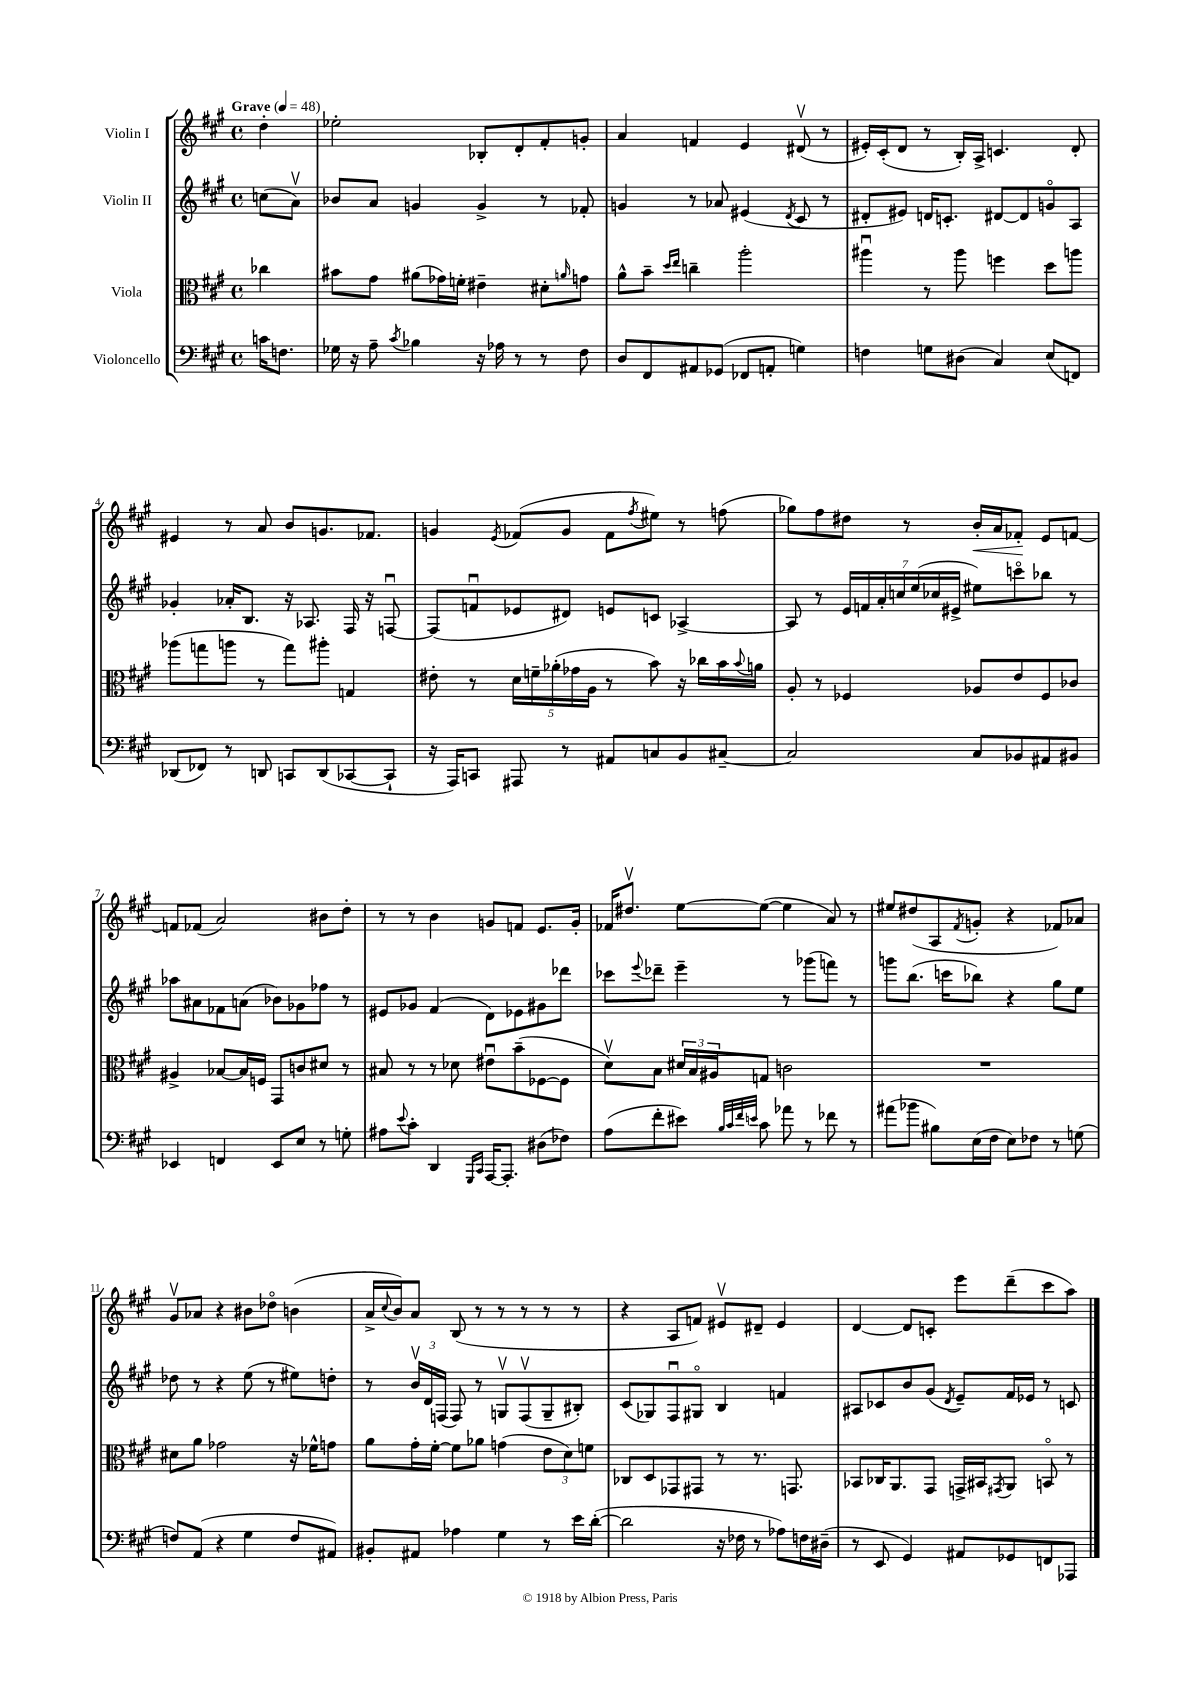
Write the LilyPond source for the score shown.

<<
\new StaffGroup <<
\new Staff = "s0" \with { instrumentName = "Violin I" } {
    \clef treble \key a \major \defaultTimeSignature \time 4/4 \partial 4 \tempo "Grave" 4 = 48
    d''4-. |
    ees''2-. bes8-. d'8-. fis'8-. g'8-. |
    a'4 f'4 e'4 dis'8\upbow( r8 |
    eis'16-.) cis'16-.( d'8 r8 b16-.) a16-> c'4. d'8-. |
    eis'4 r8 a'8 b'8 g'8. fes'8. |
    g'4 \acciaccatura { e'8 } fes'8( g'8 fes'8 \acciaccatura { fis''8 } eis''8) r8 f''8( |
    ges''8) fis''8 dis''8 r8 b'16-.\< a'16 fes'8-.\! e'8 f'8~ |
    f'8 fes'8( a'2) bis'8 d''8-. |
    r8 r8 b'4 g'8 f'8 e'8. g'16-. |
    fes'16 dis''8.\upbow e''8~ e''8~( e''4 a'8) r8 |
    eis''8 dis''8( a8 \acciaccatura { fis'8 } g'8-. r4 fes'8) aes'8 |
    gis'8\upbow aes'8 r4 bis'8 des''8\flageolet b'4( |
    a'16-> \appoggiatura { cis''8 } b'16) a'8 b8( r8 r8 r8 r8 r8 |
    r4 a8 f'8) eis'8\upbow dis'8-- eis'4 |
    d'4~ d'8 c'8-. e'''8 d'''8--( cis'''8 a''8) \bar "|." |
}
\new Staff = "s1" \with { instrumentName = "Violin II" } {
    \clef treble \key a \major \defaultTimeSignature \time 4/4 \partial 4
    c''8( a'8\upbow) |
    bes'8 a'8 g'4 g'4-> r8 fes'8-. |
    g'4 r8 aes'8 eis'4( \acciaccatura { d'8 } cis'8 r8 |
    dis'8-. eis'8) d'16 c'8.-. dis'8~ dis'8 g'8\flageolet a8 |
    ges'4-. aes'16-. b8. r16 aes8. fis16 r16 f8~\downbow |
    f8( f'8\downbow ees'8 dis'8) e'8 c'8 aes4~-> |
    aes8 r8 \tuplet 7/4 { e'16 f'16 a'16-. c''16 e''16( ces''16 eis'16-> } eis''8) c'''8\flageolet bes''8 r8 |
    aes''8 ais'8 fes'8 a'8( bes'8) ges'8 fes''8 r8 |
    eis'8 ges'8 fis'4( d'8) ees'8 gis'8 des'''8 |
    ces'''8 \appoggiatura { e'''8 } des'''8-- e'''4-- r8 ges'''8( f'''8) r8 |
    g'''8 b''8.( c'''16 bes''8) r4 gis''8 e''8 |
    des''8 r8 r4 e''8( r8 eis''8) d''8-. |
    r8 \tuplet 3/2 { b'16\upbow d'16 f16( } f8) r8 g8\upbow f8\upbow( g8-- bis8-.) |
    cis'8( ges8) fis8\downbow gis8\flageolet b4 f'4 |
    ais8 ces'8 b'8 gis'8( \acciaccatura { d'8 } e'8--) fis'16 ees'16 r8 c'8 \bar "|." |
}
\new Staff = "s2" \with { instrumentName = "Viola" } {
    \clef alto \key a \major \defaultTimeSignature \time 4/4 \partial 4
    ces''4 |
    bis'8 gis'8 ais'8( ges'16) f'16-. eis'4-- dis'8-. \grace { a'16 } g'8 |
    a'8-^ b'8-- \grace { d''16 e''16 } c''4-- a''2-. |
    ais''4\downbow r8 ais''8 f''4 d''8 a''8 |
    aes''8( g''8 a''8 r8 g''8) ais''8-. g4 |
    eis'8-. r8 \tuplet 5/4 { d'16 f'16-- aes'16-.( ges'16 a16 } r8 b'8) r16 ces''16 b'16 \appoggiatura { b'8 } a'16 |
    a8-. r8 fes4 aes8 e'8 fes8 ces'8 |
    ais4-> bes8~ bes16 f16 gis,8 c'8 dis'8 r8 |
    bis8 r8 r8 des'8 eis'8\downbow b'8--( fes8~ fes8 |
    d'8\upbow) b8 \tuplet 3/2 { dis'16 b16 ais16 } g8 c'2 |
    R1 |
    dis'8 a'8 ges'2 r16 fes'16-^ g'8 |
    a'8 gis'16-. fis'16~-. fis'8 aes'8 g'4( \tuplet 3/2 { e'8 d'8) f'8 } |
    ces8 d8 ges,8 gis,8 r8 r8. g,8. |
    bes,8 ces16 a,8. gis,8 g,16-> bis,16 \acciaccatura { gis,8 } a,8 b,8\flageolet r8 \bar "|." |
}
\new Staff = "s3" \with { instrumentName = "Violoncello" } {
    \clef bass \key a \major \defaultTimeSignature \time 4/4 \partial 4
    c'16 f8. |
    ges16 r16 a8-- \acciaccatura { cis'8 } bes4 r16 aes16 r8 r8 fis8 |
    d8 fis,8 ais,8 ges,8( fes,8 a,8-. g4) |
    f4 g8 dis8( cis4) e8( f,8) |
    des,8( fes,8) r8 d,8 c,8 d,8( ces,8~ ces,8-! |
    r16 a,,16) c,8 ais,,8 r8 ais,8 c8 b,8 cis8~-- |
    cis2 cis8 bes,8 ais,8 bis,8 |
    ees,4 f,4 ees,8 e8 r8 g8-. |
    ais8 \appoggiatura { e'8 } cis'8-. d,4 \grace { gis,,16 cis,16 } a,,16~ a,,8.-. dis8( fes8) |
    a8( fis'8-. eis'8) \grace { b32 cis'32 fis'32 e'32 } cis'8 aes'8 r8 fes'8 r8 |
    ais'8( bes'8 bis8) e16( fis16 e8) fes8 r8 g8( |
    f8) a,8( r4 gis4 f8 ais,8) |
    bis,8-. ais,8 aes4 gis4 r8 e'16 d'16~-.( |
    d'2 r16 fes16 r8 aes8) f16 dis16--( |
    r8 e,8 gis,4) ais,8 ges,8 f,8 aes,,8 \bar "|." |
}
>>
>>
